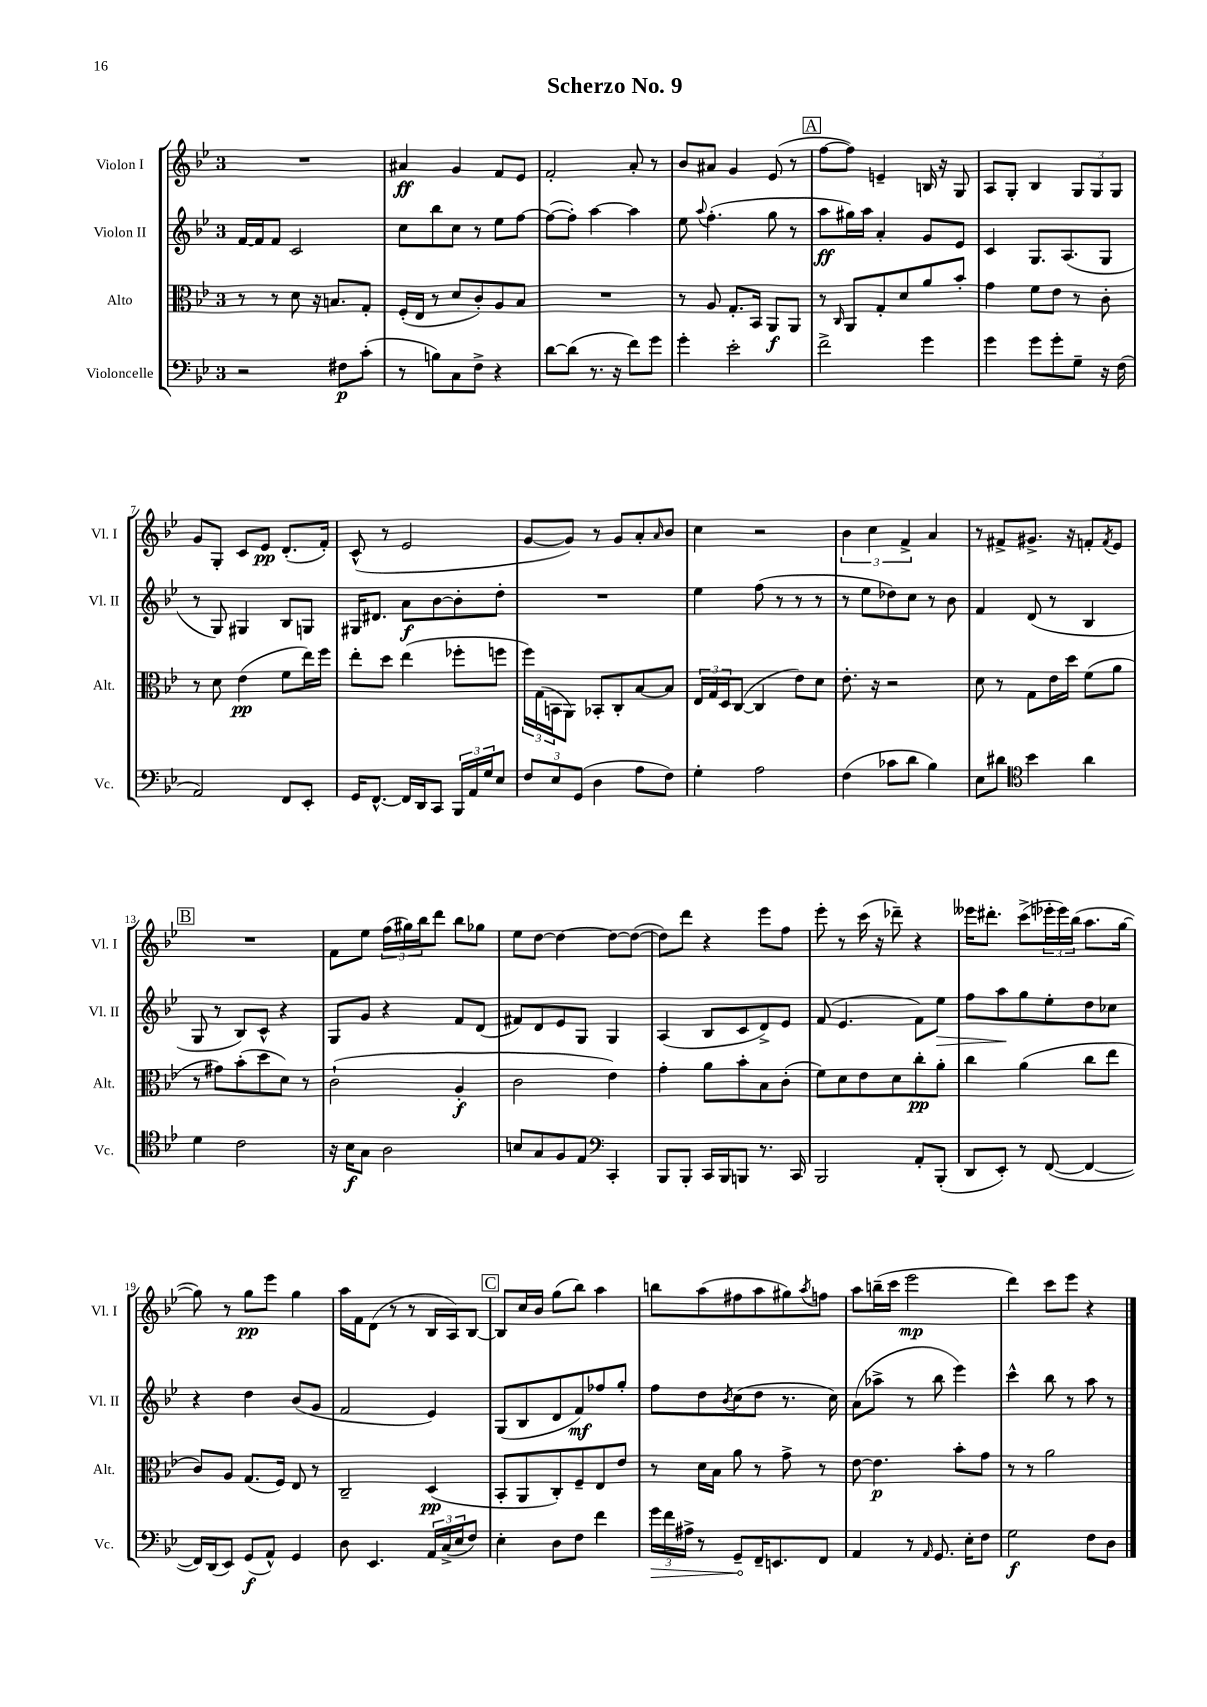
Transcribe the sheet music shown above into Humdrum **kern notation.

**kern	**kern	**kern	**kern
*staff4	*staff3	*staff2	*staff1
*clefF4	*clefC3	*clefG2	*clefG2
*k[b-e-]	*k[b-e-]	*k[b-e-]	*k[b-e-]
*M3/4	*M3/4	*M3/4	*M3/4
2r	8r	[16f	2.r
.	.	16f]	.
.	8r	8f	.
.	8d	2c	.
.	16r	.	.
.	8.B	.	.
8F#	.	.	.
(8c'	8G'	.	.
=	=	=	=
8r	(16F'	8cc	4a#
.	16E-	.	.
8B)	8r	8bb-	.
8C	8d	8cc	4g
8F^	8c')	8r	.
4r	8A	8ee-	8f
.	8B-	[8ff	8e-
=	=	=	=
[8d	2.r	(8ff_	2f'
(8d]	.	8ff'])	.
8.r	.	[4aa	.
16r	.	.	.
8f)	.	4aa]	8a'
8g	.	.	8r
=	=	=	=
4g'	8r	8ee-	8b-
.	.	8qqaa	.
.	8A	(4.ff'	8a#
2e-'	8.G'	.	4g
.	16BB-	.	.
.	8AA	8gg	(8e-
.	8AA	8r	8r
=	=	=	=
2f^	8r	8aa	[8ff
.	16qqC	.	.
.	8AA	16gg#)	8ff])
.	.	16aa	.
.	8G'	4a'	4e~
.	8d	.	.
4g	8a	8g	16B
.	.	.	16r
.	8b-'	8e-	8G
=	=	=	=
4g	4g	4c	8A
.	.	.	8G'
8g	8f	8.G	4B-
8g'	8e-	.	.
.	.	(8.A	.
8G~	8r	.	12G
.	.	.	12G
16r	8c'	8G	.
.	.	.	12G
(16F	.	.	.
=	=	=	=
2AA)	8r	8r	8g
.	8d	8G)	8G'
.	(4e-	4G#	8c
.	.	.	8e-
8FF	8f	8B-	(8.d'
8EE-'	16ee-)	8G	.
.	16ff	.	16f')
=	=	=	=
16GG	8ee-'	16G#	(8c^^
[8.FF^^	.	8.d#	.
.	8dd	.	8r
16FF]	(4ee-	8a	2e-
16DD	.	.	.
8CC	.	[8b-	.
24BBB-	8ff-'	8b-']	.
24AA	.	.	.
24G	.	.	.
8E-	8ff	8dd'	.
=	=	=	=
12F	24ff)	2.r	[8g
.	(24G	.	.
12E-	24BB	.	.
.	8AA)	.	8g])
(12GG	.	.	.
4D	8BB-'	.	8r
.	8C'	.	8g
8A	[8B-	.	8a'
.	.	.	16qqa
8F)	8B-]	.	8b-
=	=	=	=
4G'	24E-	4ee-	4cc
.	24G	.	.
.	24D	.	.
.	([8C	.	.
2A	4C]	(8ff	2r
.	.	8r	.
.	8e-)	8r	.
.	8d	8r	.
=	=	=	=
(4F	8.e-'	8r	6b-
.	.	8ee-	.
.	.	.	6cc
.	16r	.	.
8c-	2r	8dd-)	.
.	.	.	6f^
8d	.	8cc	.
4B-)	.	8r	4a
.	.	8b-	.
=	=	=	=
8E-	8d	4f	8r
8d#	8r	.	8f#^
*clefC4	*	*	*
4b-	8G	(8d	8.g#^
.	16e-	8r	.
.	16dd	.	16r
4a	(8f	4B-	8f'
.	.	.	8qf
.	8a	.	8e-
=	=	=	=
4d	8r	8G	2.r
.	8g#)	8r	.
2c	(8b-'	8B-)	.
.	8dd	8c^^	.
.	8d)	4r	.
.	8r	.	.
=	=	=	=
16r	(2c`	8G	8f
16B-	.	.	.
8G	.	8g	8ee-
2A	.	4r	(24ff
.	.	.	24gg#)
.	.	.	24bb-
.	.	.	8ddd
.	4A'	8f	8bb-
.	.	(8d	8gg-
=	=	=	=
8B	2c	8f#)	8ee-
8G	.	8d	[8dd
8F	.	8e-	4dd_
8E-	.	8G	.
*clefF4	*	*	*
4CC'	4e-)	4G	8dd_
.	.	.	(8dd_
=	=	=	=
8BBB-	4g'	(4A	8dd])
8BBB-'	.	.	8ddd
16CC	8a	8B-	4r
16BBB-	.	.	.
8BBB	8b-'	8c	.
8.r	8B-	8d^)	8eee-
.	(8c'	8e-	8ff
16CC	.	.	.
=	=	=	=
2BBB-	8f)	(8f	8eee-'
.	8d	4.e-	8r
.	8e-	.	(16ccc
.	.	.	16r
.	8d	.	8ddd-~)
8AA'	8cc'	8f)	4r
(8BBB-'	8a'	8ee-	.
=	=	=	=
8DD	4cc	8ff	16eee--
.	.	.	8.ddd#'
8EE-')	.	8aa	.
8r	(4a	8gg	(8ccc^
([8FF	.	8ee-'	24eee-'
.	.	.	24eee-)
.	.	.	(24bb-
4FF_	8cc	8dd	8.aa
.	8ee-	8cc-	.
.	.	.	[16gg
=	=	=	=
16FF])	8c)	4r	8gg])
(16DD	.	.	.
8EE-)	8A	.	8r
(8GG	(8.G	4dd	8gg
8AA^^)	.	.	8eee-
.	16F)	.	.
4GG	8E-	(8b-	4gg
.	8r	8g	.
=	=	=	=
8D	2C~	2f	16aa
.	.	.	16f
4.EE-	.	.	(8d
.	.	.	8r
.	.	.	8r
24AA	(4D	4e-)	16B-
(24C^	.	.	.
.	.	.	16A)
24E-	.	.	.
8F)	.	.	[8B-
=	=	=	=
4E-'	8BB-'	(8G	8B-]
.	8AA	8B-	16cc
.	.	.	16b-
8D	8C')	8d	(8gg
8F	8F~	8f)	8bb-)
4f	8E-	8ff-	4aa
.	8e-	8gg'	.
=	=	=	=
24g	8r	8ff	8bb
24f	.	.	.
24A#^	.	.	.
8r	16d	8dd	(8aa
.	16B-	.	.
.	.	8qb-	.
8GG~	8a	(8cc	8ff#
16FF~	8r	8dd	8aa
8.EE	.	.	.
.	8g^	8.r	8gg#)
.	.	.	8qaa
8FF	8r	.	8ff
.	.	16cc)	.
=	=	=	=
4AA	[8e-	(8a	8aa
.	4.e-]	8aa-^	(16bb~
.	.	.	16ccc
8r	.	8r	2eee-
16qqAA	.	.	.
8.GG	.	8bb-	.
.	8b-'	4eee-)	.
16E-'	.	.	.
8F	8g	.	.
=	=	=	=
2G	8r	4ccc^^	4ddd)
.	8r	.	.
.	2a	8bb-	8ccc
.	.	8r	8eee-
8F	.	8aa	4r
8D	.	8r	.
==	==	==	==
*-	*-	*-	*-
